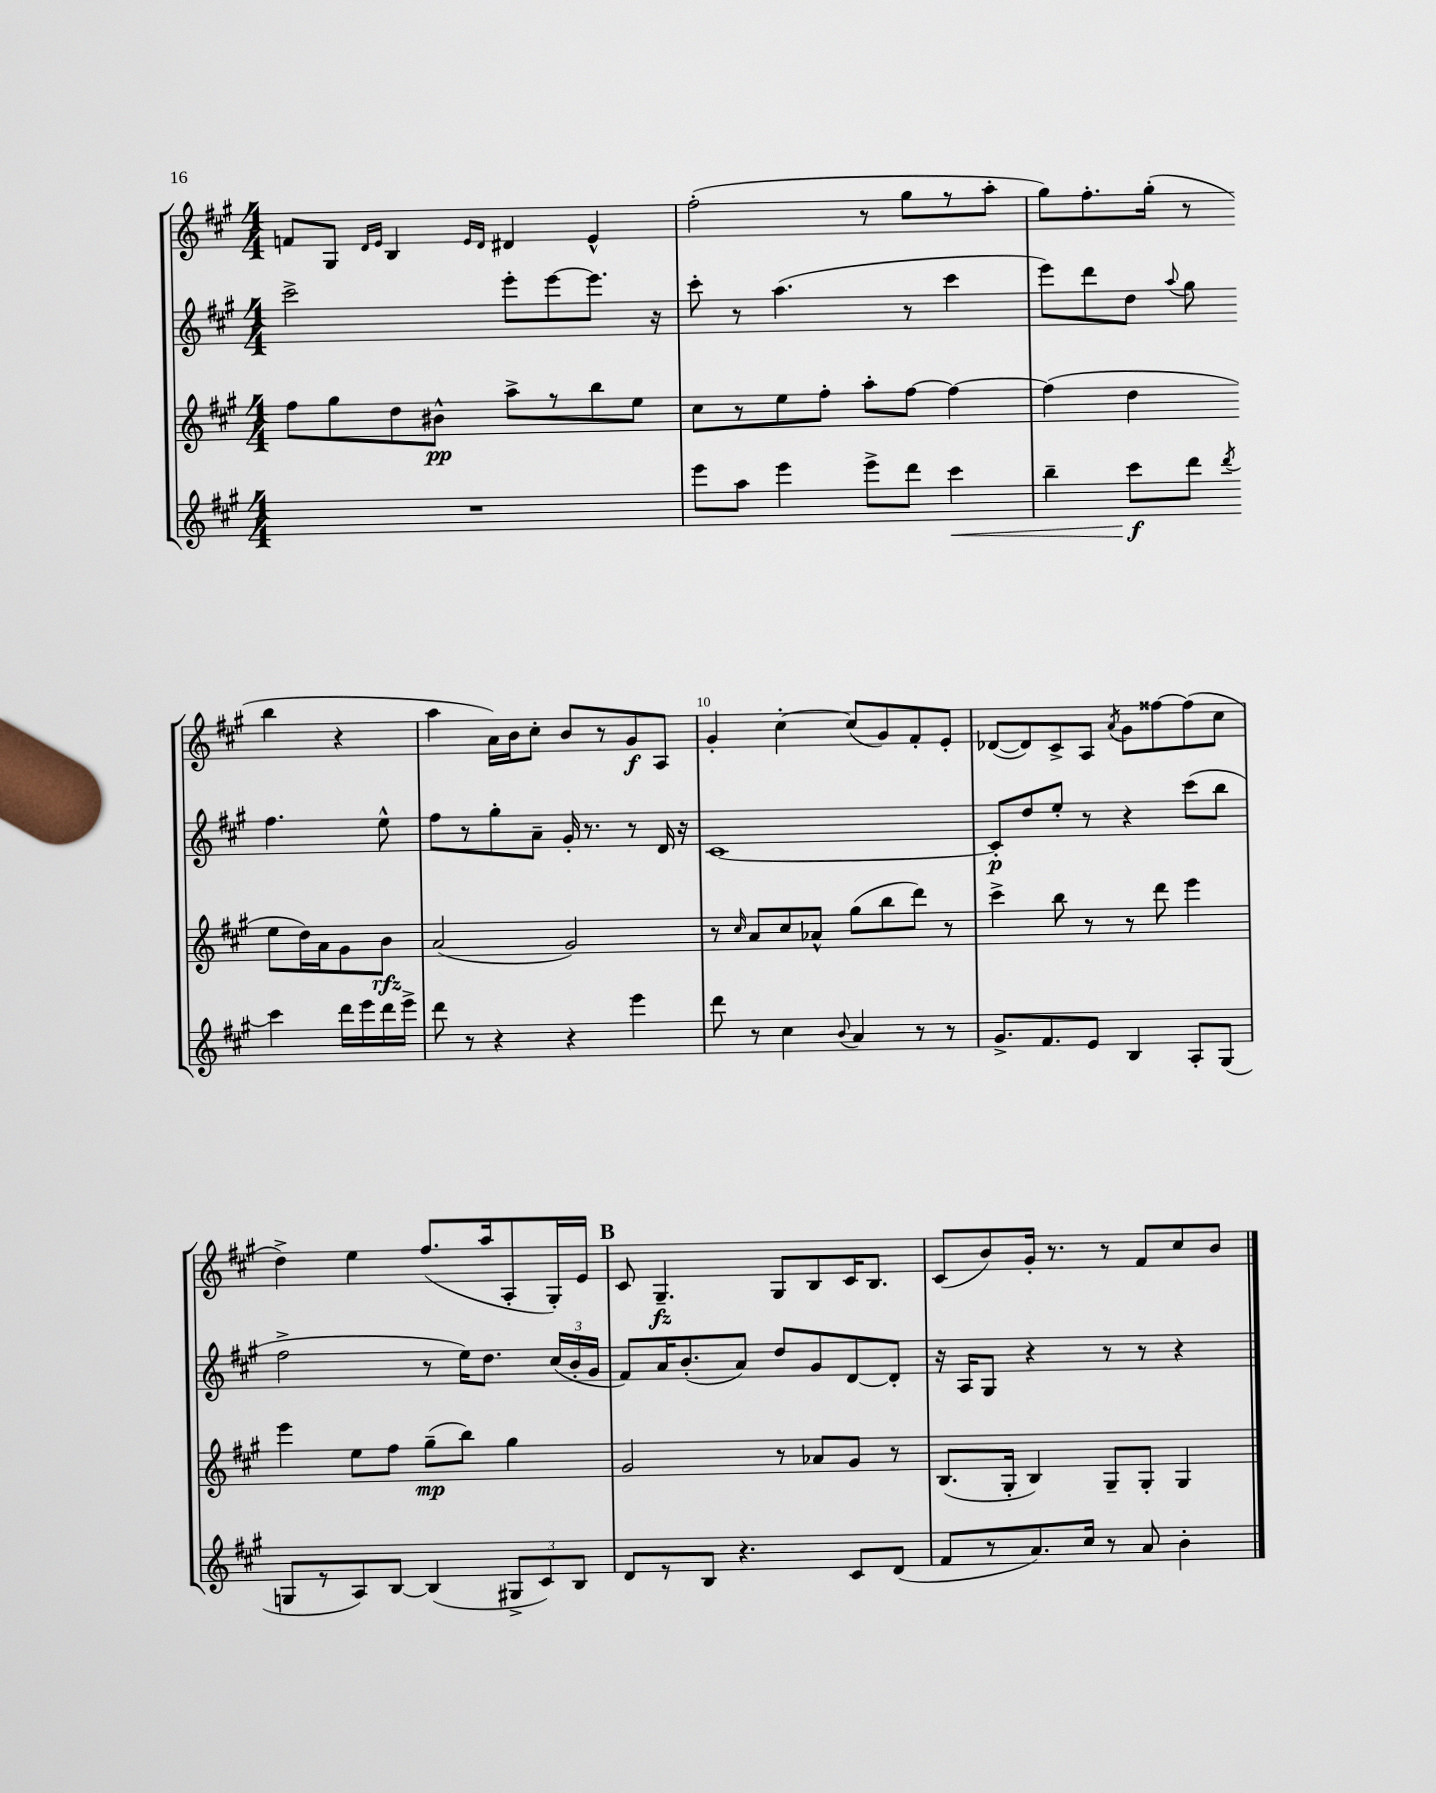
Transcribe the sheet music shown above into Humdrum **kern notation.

**kern	**dynam	**kern	**dynam	**kern	**dynam	**kern	**dynam
*part4	*part4	*part3	*part3	*part2	*part2	*part1	*part1
*staff4	*staff4	*staff3	*staff3	*staff2	*staff2	*staff1	*staff1
*clefG2	*	*clefG2	*	*clefG2	*	*clefG2	*
*k[f#c#g#]	*	*k[f#c#g#]	*	*k[f#c#g#]	*	*k[f#c#g#]	*
*M4/4	*	*M4/4	*	*M4/4	*	*M4/4	*
=6	=6	=6	=6	=6	=6	=6	=6
1r	.	8ff#\L	.	2ccc#^\	.	8fn/L	.
.	.	8gg#\	.	.	.	8G#/J	.
.	.	.	.	.	.	16qqd/LL	.
.	.	.	.	.	.	16qqe/JJ	.
.	.	8dd\	.	.	.	4B/	.
.	.	8b#X^^\J	pp	.	.	.	.
.	.	.	.	.	.	16qqe/LL	.
.	.	.	.	.	.	16qqd/JJ	.
.	.	8aa^\L	.	8eee'\L	.	4d#X/	.
.	.	8r	.	[8eee\	.	.	.
.	.	8bb\	.	8.eee\J]	.	4e^^/	.
.	.	8ee\J	.	.	.	.	.
.	.	.	.	16r	.	.	.
=7	=7	=7	=7	=7	=7	=7	=7
8eee\L	.	8cc#\L	.	8ccc#'\	.	(2ff#'\	.
8aa\J	.	8r	.	8r	.	.	.
4eee\	.	8ee\	.	(4.aa\	.	.	.
.	.	8ff#'\J	.	.	.	.	.
8eee^\L	.	8aa'\L	.	.	.	8r	.
8ddd\J	.	[8ff#\J	.	8r	.	8gg#\L	.
!	!LO:HP:b	!	!	!	!	!	!
4ccc#\	<	4ff#\_	.	4ccc#\	.	8r	.
.	.	.	.	.	.	8aa'\J	.
=8	=8	=8	=8	=8	=8	=8	=8
4bb~\	.	(4ff#\]	.	8eee\L)	.	8gg#\L)	.
.	.	.	.	8ddd\	.	8.ff#'\	.
8ccc#\L	f	4dd\	.	8dd\J	.	.	.
.	.	.	.	.	.	(16gg#'\Jk	.
.	.	.	.	8qqaa/	.	.	.
8ddd\J	[	.	.	8gg#\	.	8r	.
8qddd/	.	.	.	.	.	.	.
4ccc#\	.	8ee\L	.	4.ff#\	.	4bb\	.
.	.	16dd\L)	.	.	.	.	.
.	.	16a\J	.	.	.	.	.
16ddd\LL	.	8g#\	.	.	.	4r	.
16eee\	.	.	.	.	.	.	.
16ddd\	.	8b\J	rfz	8ee^^\	.	.	.
16eee^\JJ	.	.	.	.	.	.	.
!!LO:LB:g=z
=9	=9	=9	=9	=9	=9	=9	=9
8ddd\	.	(2a/	.	8ff#\L	.	4aa\	.
8r	.	.	.	8r	.	.	.
4r	.	.	.	8gg#'\	.	16a\LL)	.
.	.	.	.	.	.	16b\J	.
.	.	.	.	8a~\J	.	8cc#'\J	.
4r	.	2g#/)	.	16g#'/	.	8b/L	.
.	.	.	.	8.r	.	.	.
.	.	.	.	.	.	8r	.
4eee\	.	.	.	8r	.	8g#/	f
.	.	.	.	16d/	.	8A/J	.
.	.	.	.	16r	.	.	.
=10	=10	=10	=10	=10	=10	=10	=10
8ddd\	.	8r	.	[1c#	.	4g#'/	.
.	.	16qqcc#/	.	.	.	.	.
8r	.	8a/L	.	.	.	.	.
4cc#\	.	8cc#/	.	.	.	[4cc#'\	.
.	.	8a-X^^/J	.	.	.	.	.
8qqb/	.	.	.	.	.	.	.
4a/	.	(8gg#\L	.	.	.	(8cc#/L]	.
.	.	8bb\	.	.	.	8g#/)	.
8r	.	8ddd\J)	.	.	.	8f#'/	.
8r	.	8r	.	.	.	8e'/J	.
=11	=11	=11	=11	=11	=11	=11	=11
8.g#^/L	.	4ccc#^\	.	8c#'/L]	p	([8d-X/L	.
.	.	.	.	8dd/	.	8d-/])	.
8.f#/	.	.	.	.	.	.	.
.	.	8bb\	.	8ee'/J	.	8c#^/	.
8e/J	.	8r	.	8r	.	8A/J	.
.	.	.	.	.	.	8qa/	.
4B/	.	8r	.	4r	.	8g#\L	.
.	.	8ddd\	.	.	.	[8ff##X\	.
8A'/L	.	4eee\	.	(8ccc#\L	.	(8ff##\]	.
(8G#/J	.	.	.	8bb\J	.	8cc#\J	.
!!LO:LB:g=z
=12	=12	=12	=12	=12	=12	=12	=12
8Gn/L	.	4eee\	.	2ff#^\	.	4dd^\)	.
8r	.	.	.	.	.	.	.
8A/)	.	8ee\L	.	.	.	4ee\	.
[8B/J	.	8ff#\J	.	.	.	.	.
(4B/]	.	(8gg#~\L	mp	8r	.	(8.ff#/L	.
.	.	8bb\J)	.	16ee\KL)	.	.	.
.	.	.	.	8.dd\J	.	16aa/k	.
12G#X^/L	.	4gg#\	.	.	.	8A'/	.
12c#/)	.	.	.	.	.	.	.
.	.	.	.	(24cc#/LL	.	16G#'/L)	.
12B/J	.	.	.	24b'/	.	.	.
.	.	.	.	.	.	16e/JJ	.
.	.	.	.	24g#/JJ	.	.	.
!!LO:REH:place=s1:t=B
=13	=13	=13	=13	=13	=13	=13	=13
8d/L	.	2g#/	.	8f#/L)	.	8c#/	.
8r	.	.	.	16a/K	.	4.G#~/	fz
.	.	.	.	(8.b'/	.	.	.
8B/J	.	.	.	.	.	.	.
4.r	.	.	.	8a/J)	.	.	.
.	.	8r	.	8dd/L	.	8G#/L	.
.	.	8a-X/L	.	8g#/	.	8B/	.
8c#/L	.	8g#/J	.	[8d/	.	16c#/K	.
.	.	.	.	.	.	8.B/J	.
(8d/J	.	8r	.	8d'/J]	.	.	.
=14	=14	=14	=14	=14	=14	=14	=14
8f#/L	.	(8.B/L	.	16r	.	(8c#/L	.
.	.	.	.	16A/KL	.	.	.
8r	.	.	.	8G#/J	.	8b/)	.
.	.	16G#'/Jk	.	.	.	.	.
8.a/)	.	4B/)	.	4r	.	16g#'/Jk	.
.	.	.	.	.	.	8.r	.
16cc#/Jk	.	.	.	.	.	.	.
8r	.	8G#~/L	.	8r	.	8r	.
8a/	.	8G#'/J	.	8r	.	8f#/L	.
4b'\	.	4G#/	.	4r	.	8cc#/	.
.	.	.	.	.	.	8b/J	.
==	==	==	==	==	==	==	==
*-	*-	*-	*-	*-	*-	*-	*-
